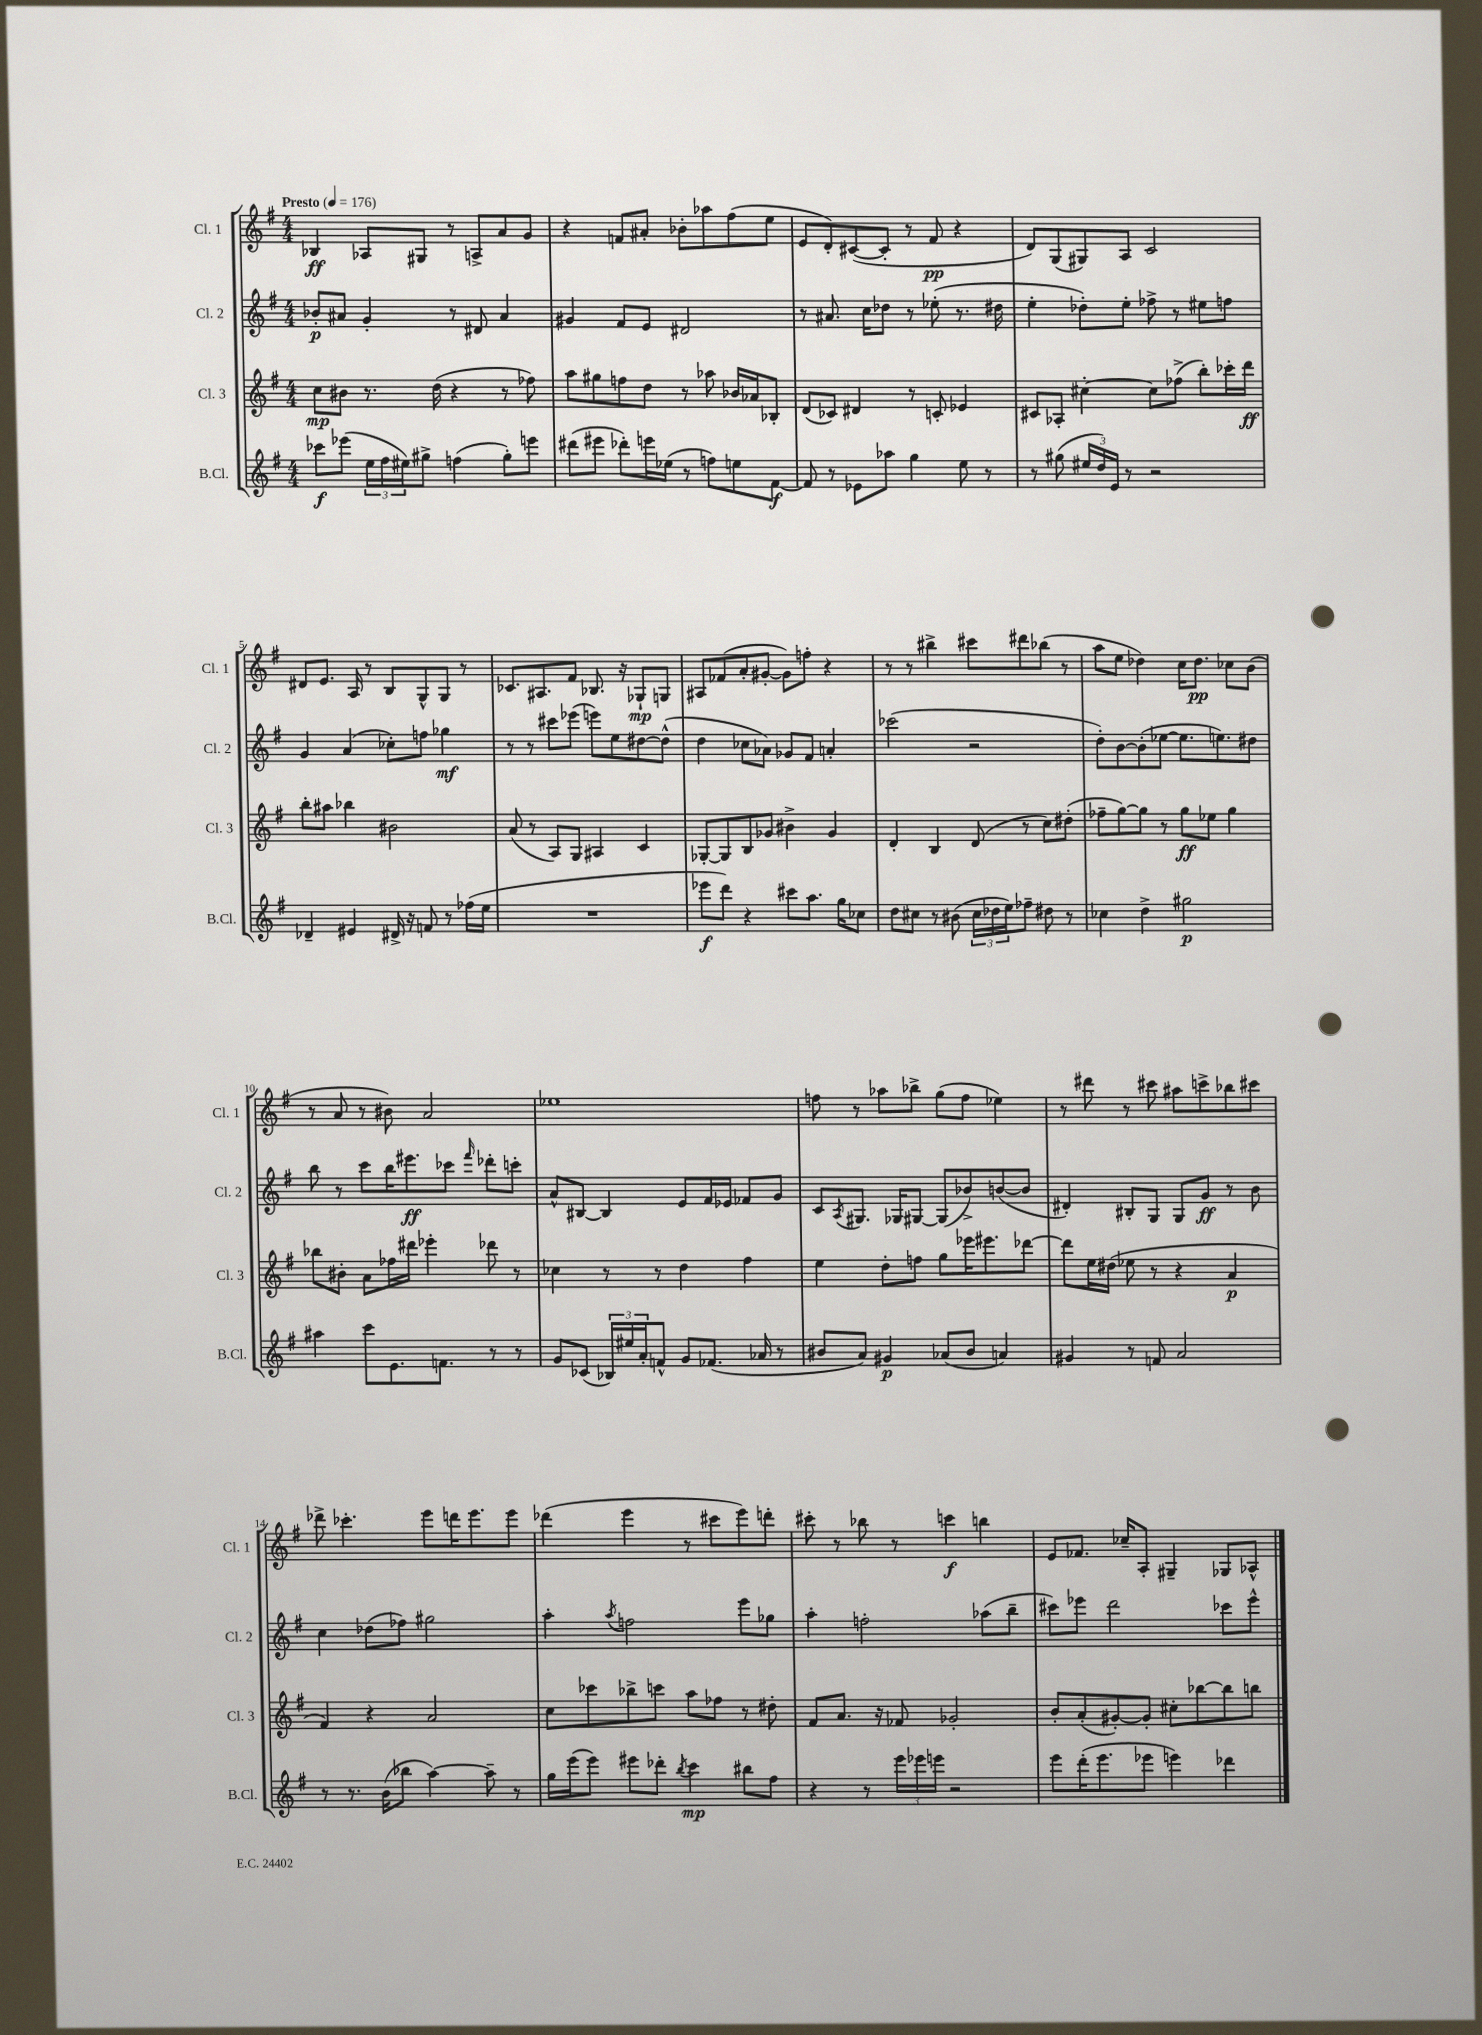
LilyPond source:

<<
\new StaffGroup <<
\new Staff = "s0" \with { instrumentName = "Cl. 1" shortInstrumentName = "Cl. 1" } {
    \clef treble \key g \major \numericTimeSignature \time 4/4 \tempo "Presto" 4 = 176
    bes4\ff aes8 gis8 r8 a8-> a'8 g'8 |
    r4 f'8 ais'8-. bes'8-. aes''8 fis''8( e''8 |
    e'8 d'8-.) cis'8~( cis'8-. r8 fis'8\pp r4 |
    d'8) g8( gis8) a8 c'2 |
    dis'8 e'8. a16 r8 b8 g8-^ g8 r8 |
    ces'8. ais8. fis'8 bes8. r16 ges8-!\mp g8 |
    ais8 fes'8( a'8-. gis'8~-. gis'8) f''8-. r4 |
    r8 r8 bis''4-> cis'''8 dis'''8 bes''8( r8 |
    a''8 e''8 des''4) c''16 des''8.\pp ces''8 b'8( |
    r8 a'8 r8 bis'8) a'2 |
    ees''1 |
    f''8 r8 aes''8 bes''8-> g''8( f''8 ees''4) |
    r8 dis'''8 r8 cis'''8 ais''8 c'''8-> bes''8 cis'''8 |
    des'''8-> ces'''4.-. e'''8 d'''16 e'''8. e'''8 |
    des'''4( e'''4 r8 cis'''8 e'''8) d'''8-. |
    cis'''8-. r8 bes''8 r8 c'''4\f b''4 |
    e'8 fes'8. ces''16-- a8-. gis4-- ges8 aes8-^ \bar "|." |
}
\new Staff = "s1" \with { instrumentName = "Cl. 2" shortInstrumentName = "Cl. 2" } {
    \clef treble \key g \major \numericTimeSignature \time 4/4
    bes'8-.\p ais'8 g'4-. r8 dis'8 ais'4 |
    gis'4 fis'8 e'8 dis'2 |
    r8 ais'8. c''16 des''8 r8 ees''8-.( r8. dis''16 |
    e''4-. des''8-.) e''8-. fes''8-> r8 eis''8 f''8 |
    g'4 a'4( ces''8-.) f''8 ges''4\mf |
    r8 r8 cis'''8 ees'''8( e'''8) e''8 dis''8~ dis''8-^( |
    d''4 ces''8 aes'8) ges'8 fis'8 a'4-. |
    ces'''2( r2 |
    d''8-.) b'8~ b'8-.( ees''8~ ees''8. e''8.) dis''8 |
    b''8 r8 c'''8 b''16 eis'''8.\ff ces'''8 \grace { fis'''16 } des'''8-. c'''8-. |
    a'8-^ bis8~ bis4 e'8 fis'16 ees'16 fes'8 g'8 |
    c'8 \acciaccatura { a8 } gis8. ges16 gis8~ gis8( bes'8->) b'8~( b'8 |
    dis'4-.) bis8-. g8 g8 g'8\ff r8 b'8 |
    c''4 des''8( fes''8) gis''2 |
    a''4-. \acciaccatura { a''8 } f''2 e'''8 ges''8 |
    a''4-. f''2-. aes''8( b''8-- |
    cis'''8) ees'''8 d'''2 ces'''8 ees'''8-^ \bar "|." |
}
\new Staff = "s2" \with { instrumentName = "Cl. 3" shortInstrumentName = "Cl. 3" } {
    \clef treble \key g \major \numericTimeSignature \time 4/4
    c''8\mp bis'8 r8. d''16( r4 r8 fes''8) |
    a''8 gis''8 f''8 d''8 r8 aes''8 bes'16 aes'16 bes8-. |
    d'8( ces'8) dis'4 r8 c'8-. ees'4 |
    cis'8 aes8-. cis''4~-. cis''8 fes''8->( b''8-.) ces'''16-. d'''16\ff |
    b''8-. ais''8 bes''4 bis'2 |
    a'8( r8 a8) g8 ais4 c'4 |
    ges8~-. ges8 b8 ges'8 bis'4-> ges'4 |
    d'4-. b4 d'8( r8 c''8) dis''8-.( |
    fes''8-- g''8~) g''8 r8 g''8\ff ees''8 g''4 |
    bes''8 bis'8-. a'8 fes''16 dis'''16 ees'''4-. des'''8 r8 |
    ces''4 r8 r8 d''4 fis''4 |
    e''4 d''8-. f''8 g''8 ees'''16 eis'''8. des'''8~ |
    des'''8 e''16 dis''16( ees''8 r8 r4 a'4\p |
    fis'4) r4 a'2 |
    c''8 ces'''8 bes''8-> c'''8 a''8 fes''8 r8 dis''8-. |
    fis'8 a'8. r16 fes'8 ges'2-. |
    b'8-. a'8-.( gis'8~-.) gis'8-. cis''8-. bes''8~ bes''8 b''8 \bar "|." |
}
\new Staff = "s3" \with { instrumentName = "B.Cl." shortInstrumentName = "B.Cl." } {
    \clef treble \key g \major \numericTimeSignature \time 4/4
    ces'''8\f ees'''8( \tuplet 3/2 { e''16 fis''16 eis''16) } gis''8-> f''4( gis''8-.) e'''8 |
    dis'''8( eis'''8 des'''8-.) e'''16 ees''16( r8 f''8) e''8 fis'8~\f |
    fis'8 r8 ees'8 aes''8 g''4 e''8 r8 |
    r8 gis''8( \tuplet 3/2 { eis''16 d''16) e'16 } r8 r2 |
    des'4-- eis'4 dis'16-> r16 f'8 r8 fes''16( e''16 |
    R1 |
    ees'''8\f d'''8) r4 cis'''8 a''8. g''16 ces''8 |
    d''8 cis''8 r8 bis'8( \tuplet 3/2 { cis''16 des''16 e''16) } fes''8-- dis''8 r8 |
    ces''4 d''4-> gis''2\p |
    ais''4 c'''8 e'8. f'8. r8 r8 |
    g'8 ces'8( \tuplet 3/2 { bes16) eis''16 a'16-. } f'8-^ g'8 fes'8.( aes'16 r8 |
    bis'8 a'8) gis'4\p aes'8( bis'8 a'4) |
    gis'4 r8 f'8 a'2 |
    r8 r8. b'16( bes''8 a''4~) a''8-- r8 |
    g''16 e'''16( e'''8) eis'''8 des'''8-. \acciaccatura { b''8 } c'''4\mp bis''8 fis''8 |
    r4 r8 \tuplet 3/2 { e'''16 ees'''16 e'''16 } r2 |
    e'''8 d'''16-.( e'''8. ees'''8 e'''4) des'''4 \bar "|." |
}
>>
>>
